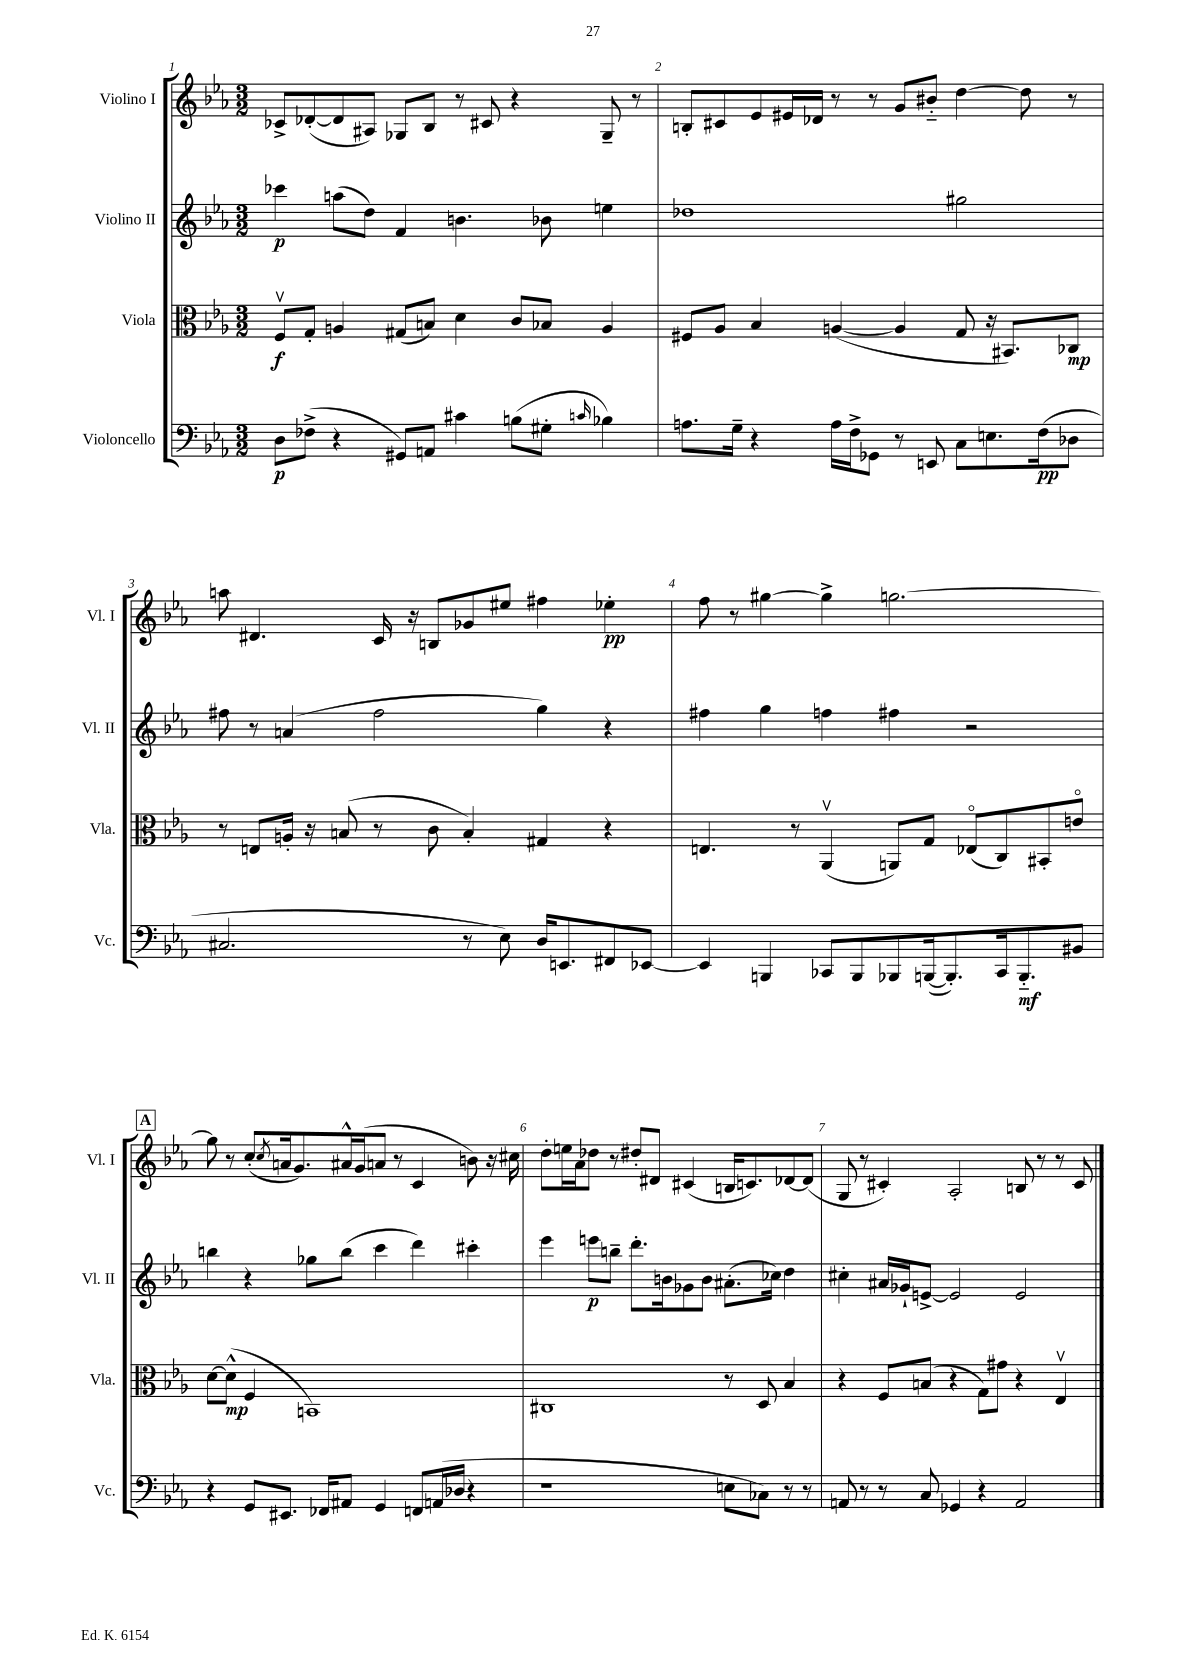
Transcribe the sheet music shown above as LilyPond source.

<<
\new StaffGroup <<
\new Staff = "s0" \with { instrumentName = "Violino I" shortInstrumentName = "Vl. I" } {
    \clef treble \key ees \major \numericTimeSignature \time 3/2
    ces'8-> des'8~-.( des'8 ais8) ges8 bes8 r8 cis'8 r4 ges8-- r8 |
    b8-. cis'8 ees'8 eis'16 des'16 r8 r8 g'8 bis'8-_ d''4~ d''8 r8 |
    a''8 dis'4. c'16 r16 b8 ges'8 eis''8 fis''4 ees''4-.\pp |
    f''8 r8 gis''4~ gis''4-> g''2.~ |
    \mark \markup { \box "A" } g''8 r8 c''8-.( \acciaccatura { c''8 } a'16 g'8.) ais'16-^ g'16( a'8 r8 c'4 b'8) r16 cis''16 |
    d''8-. e''16 aes'16 des''8 r8 dis''8-. dis'8 cis'4( b16 c'8.) des'8~ des'8( |
    g8 r8 cis'4-.) aes2-. b8 r8 r8 cis'8 \bar "|." |
}
\new Staff = "s1" \with { instrumentName = "Violino II" shortInstrumentName = "Vl. II" } {
    \clef treble \key ees \major \numericTimeSignature \time 3/2
    ces'''4\p a''8( d''8) f'4 b'4. bes'8 e''4 |
    des''1 gis''2 |
    fis''8 r8 a'4( fis''2 g''4) r4 |
    fis''4 g''4 f''4 fis''4 r2 |
    \mark \markup { \box "A" } b''4 r4 ges''8 b''8( c'''4 d'''4) cis'''4-. |
    ees'''4 e'''8\p b''8-- d'''8.-. b'16 ges'8 b'8 ais'8.-.( ces''16) d''4 |
    cis''4-. ais'16 ges'16-! e'8~-> e'2 e'2 \bar "|." |
}
\new Staff = "s2" \with { instrumentName = "Viola" shortInstrumentName = "Vla." } {
    \clef alto \key ees \major \numericTimeSignature \time 3/2
    f8\upbow\f g8-. a4 gis8( b8) d'4 c'8 bes8 a4 |
    fis8 aes8 bes4 a4~( a4 g8 r16 bis,8.) ces8\mp |
    r8 e8 a16-. r16 b8( r8 c'8 b4-.) gis4 r4 |
    e4. r8 aes,4\upbow( a,8) g8 ees8\flageolet( c8) bis,8-. e'8\flageolet |
    \mark \markup { \box "A" } d'8~ d'8-^\mp( f4 b,1) |
    cis1 r8 d8 bes4 |
    r4 f8 b8( r4 g8) gis'8 r4 ees4\upbow \bar "|." |
}
\new Staff = "s3" \with { instrumentName = "Violoncello" shortInstrumentName = "Vc." } {
    \clef bass \key ees \major \numericTimeSignature \time 3/2
    d8\p fes8->( r4 gis,8) a,8 cis'4 b8( gis8-. \grace { c'16 } bes4) |
    a8. g16-- r4 a16 f16-> ges,8 r8 e,8 c8 e8. f16\pp( des8 |
    cis2. r8 ees8) d16 e,8. fis,8 ees,8~ |
    ees,4 b,,4 ces,8 b,,8 bes,,8 b,,16~( b,,8.-.) ces,16 b,,8.-_\mf bis,8 |
    \mark \markup { \box "A" } r4 g,8 eis,8. fes,16 ais,8 g,4 f,8 a,16( des16 r4 |
    r1 e8 ces8) r8 r8 |
    a,8 r8 r8 c8 ges,4 r4 a,2 \bar "|." |
}
>>
>>
\layout { \context { \Score \override BarNumber.break-visibility = ##(#f #t #t) barNumberVisibility = #all-bar-numbers-visible } }
